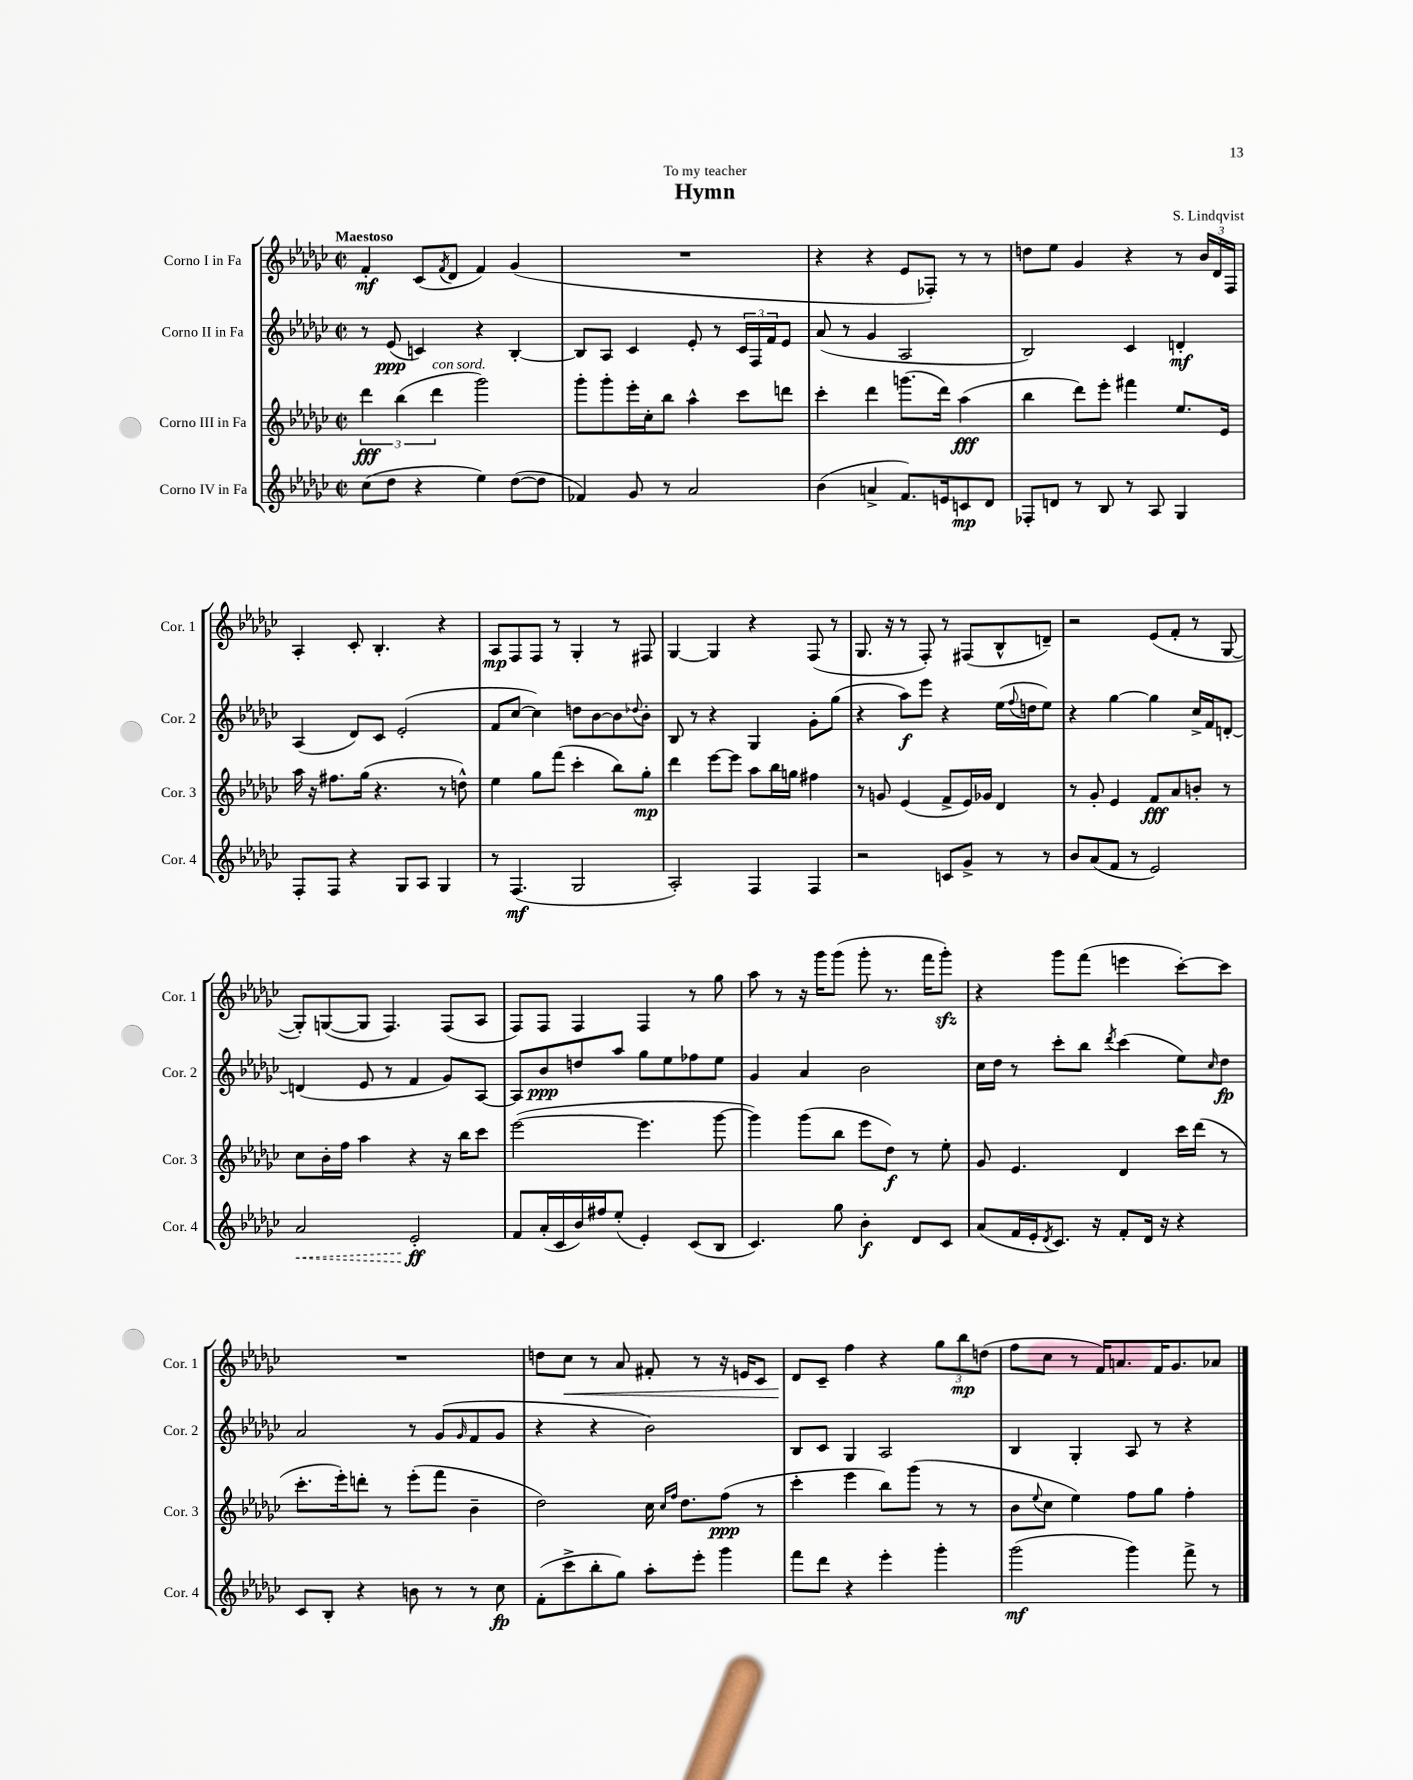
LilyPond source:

\header { title = "Hymn" composer = "S. Lindqvist" dedication = "To my teacher" }
<<
\new StaffGroup <<
\new Staff = "s0" \with { instrumentName = "Corno I in Fa" shortInstrumentName = "Cor. 1" } {
    \clef treble \key ges \major \defaultTimeSignature \time 2/2 \tempo "Maestoso"
    f'4-.\mf ces'8( \acciaccatura { f'8 } des'8 f'4) ges'4( |
    R1 |
    r4 r4 ees'8 fes8-.) r8 r8 |
    d''8 ees''8 ges'4 r4 r8 \tuplet 3/2 { bes'16 des'16 f16 } |
    aes4-. ces'8-. bes4.-. r4 |
    aes8\mp f8 f8 r8 ges4-. r8 fis8 |
    ges4~ ges4 r4 f8( r8 |
    ges8. r16 r8 f8-.) r8 fis8( bes8-^ d'8--) |
    r2 ees'8( f'8-. r8 ges8~ |
    ges8-.) g8~( g8 f4.) f8( aes8 |
    f8) f8 f4 f4 r8 ges''8 |
    aes''8 r8 r16 ges'''16 ges'''8( ges'''8-. r8. f'''16 ges'''8-.\sfz) |
    r4 ges'''8 f'''8( e'''4 ces'''8~-.) ces'''8 |
    R1 |
    d''8 ces''8\< r8 aes'8 fis'8-. r8 r16 e'16 ces'8 |
    des'8\! ces'8-- f''4 r4 \tuplet 3/2 { ges''8 bes''8\mp d''8( } |
    f''8 ces''8 r8 f'16) a'8. f'16 ges'8. aes'8 \bar "|." |
}
\new Staff = "s1" \with { instrumentName = "Corno II in Fa" shortInstrumentName = "Cor. 2" } {
    \clef treble \key ges \major \defaultTimeSignature \time 2/2
    r8 ees'8\ppp( c'4) r4 bes4~-. |
    bes8 aes8 ces'4 ees'8-. r8 \tuplet 3/2 { ces'16 f16 f'16 } ees'8 |
    aes'8( r8 ges'4 aes2 |
    bes2) ces'4 d'4-.\mf |
    aes4( des'8) ces'8 ees'2-.( |
    f'8 ces''8~ ces''4) d''8 bes'8~ bes'8 \appoggiatura { des''8 } bes'8-. |
    bes8 r8 r4 ges4 ges'8-. ges''8( |
    r4 aes''8\f) ees'''8 r4 ees''16( \appoggiatura { f''8 } d''16 ees''8) |
    r4 ges''4~ ges''4 ces''16-> f'16 d'8~-. |
    d'4( ees'8 r8 f'4 ges'8) aes8~ |
    aes8 bes'8\ppp d''8 aes''8 ges''8 ees''8 fes''8 ees''8 |
    ges'4 aes'4 bes'2 |
    ces''16 des''16 r8 ces'''8-. bes''8 \acciaccatura { des'''8 } ces'''4( ees''8) \grace { ces''16 } des''8\fp |
    aes'2 r8 ges'8( \grace { ges'16 } f'8 ges'8 |
    r4 r4 bes'2) |
    bes8 ces'8 ges4 aes2 |
    bes4 ges4-. aes8 r8 r4 \bar "|." |
}
\new Staff = "s2" \with { instrumentName = "Corno III in Fa" shortInstrumentName = "Cor. 3" } {
    \clef treble \key ges \major \defaultTimeSignature \time 2/2
    \tuplet 3/2 { des'''4\fff bes''4( des'''4^\markup { \italic "con sord." } } ges'''2) |
    ges'''8-. ges'''8-. ees'''16-. ces''16-. bes''8 aes''4-^ ces'''8 d'''8 |
    ces'''4-. des'''4 g'''8.( des'''16) aes''4\fff( |
    bes''4 des'''8) ees'''8-. fis'''4 ees''8. ees'16 |
    aes''16 r16 fis''8. ges''16( r4. r8 d''8-^) |
    ees''4 ges''8 f'''8( ces'''4-. bes''8) ges''8-.\mp |
    des'''4 ees'''8~ ees'''8 aes''8 bes''16 g''16 fis''4 |
    r8 g'8 ees'4( f'8-> ees'16) ges'16 des'4 |
    r8 ges'8-. ees'4 f'8\fff aes'8 b'8-. r8 |
    ces''8 bes'16-. f''16 aes''4 r4 r16 bes''16 ces'''8 |
    ees'''2~( ees'''4. ges'''8~ |
    ges'''4) ges'''8( bes''8 ees'''8 des''8\f) r8 ees''8-. |
    ges'8 ees'4. des'4 ces'''16 des'''16( r8 |
    ces'''8.-. ees'''16-.) d'''8-. r8 ees'''8-.( f'''8 bes'4-- |
    des''2) ces''16 \grace { ces''16 f''16 } des''8. f''8\ppp( r8 |
    ces'''4-. ees'''4 bes''8) ges'''8( r8 r8 |
    bes'8 \appoggiatura { ees''8 } ces''8 ees''4) f''8 ges''8 f''4-. \bar "|." |
}
\new Staff = "s3" \with { instrumentName = "Corno IV in Fa" shortInstrumentName = "Cor. 4" } {
    \clef treble \key ges \major \defaultTimeSignature \time 2/2
    ces''8( des''8 r4 ees''4) des''8~( des''8 |
    fes'4) ges'8 r8 aes'2 |
    bes'4( a'4-> f'8.) e'16 c'8\mp des'8 |
    fes8-. d'8 r8 bes8 r8 aes8 ges4 |
    f8-. f8 r4 ges8 aes8 ges4 |
    r8 f4.\mf( ges2 |
    aes2-.) f4 f4 |
    r2 c'8 ges'8-> r8 r8 |
    bes'8 aes'8( f'8 r8 ees'2) |
    \once \override Hairpin.style = #'dashed-line aes'2\< ees'2-.\ff\! |
    f'8 aes'16-.( ces'16 bes'16) fis''16 ees''8-.( ees'4-.) ces'8( bes8 |
    ces'4.) ges''8 bes'4-.\f des'8 ces'8 |
    aes'8( f'16 ees'16-. \acciaccatura { des'8 } ces'8.) r16 f'8-. des'16 r16 r4 |
    ces'8 bes8-. r4 b'8 r8 r8 ces''8\fp |
    f'8-.( ces'''8-> bes''8-. ges''8) aes''8-. ees'''8-. ges'''4 |
    f'''8 des'''8 r4 ees'''4-. ges'''4-. |
    ges'''2\mf( ges'''4) f'''8-> r8 \bar "|." |
}
>>
>>
\layout { \context { \Score \remove "Bar_number_engraver" } }
